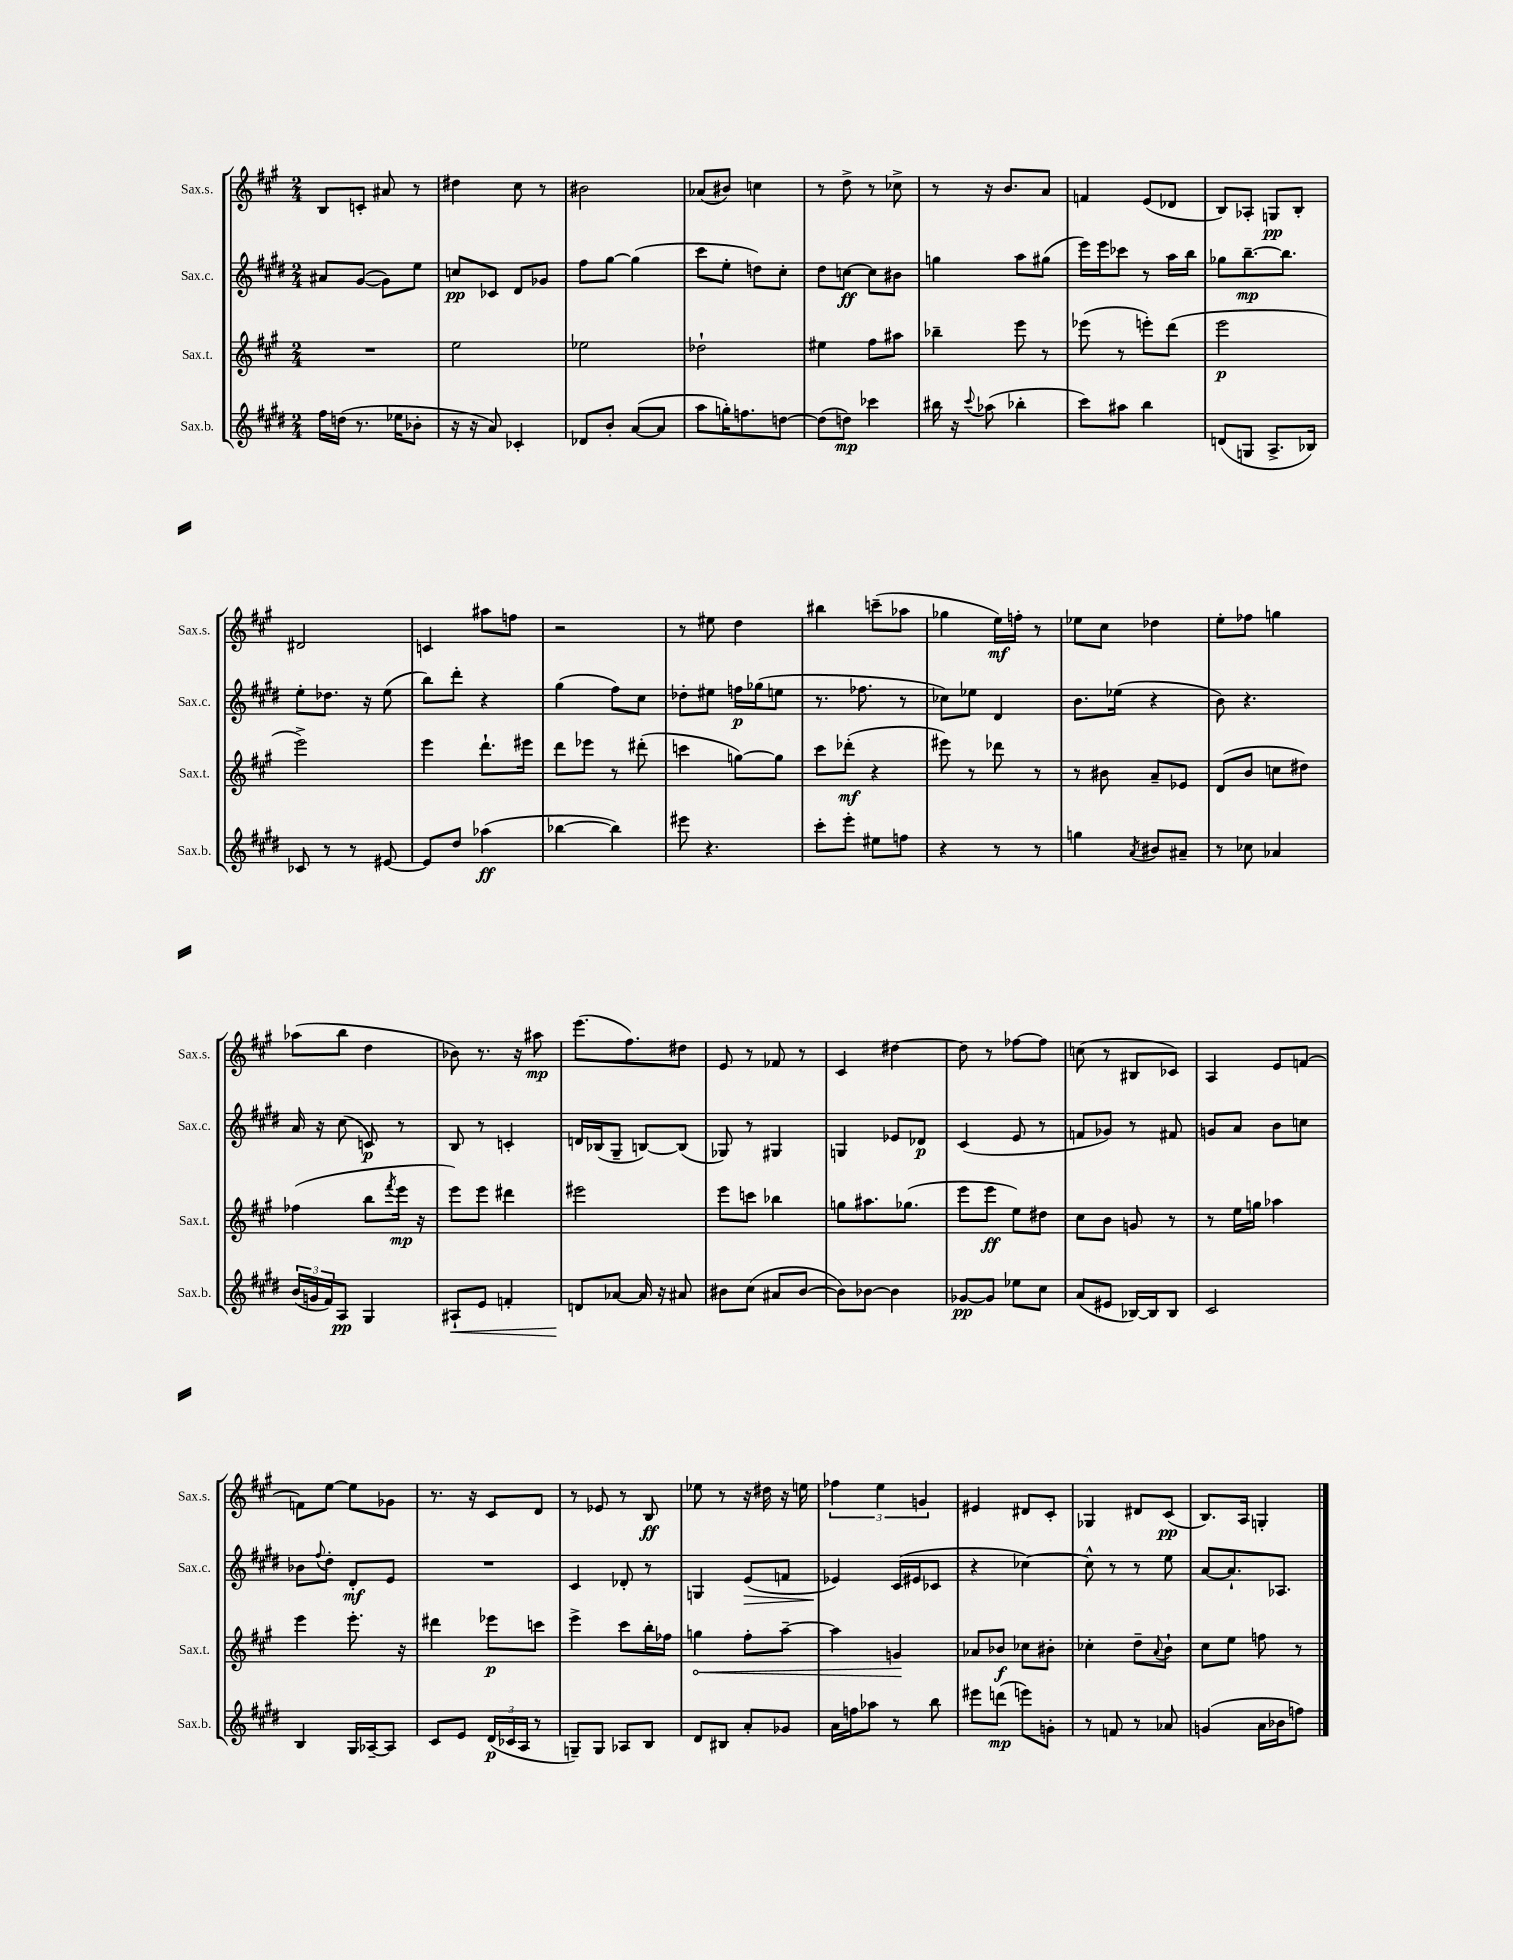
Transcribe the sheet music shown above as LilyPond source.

<<
\new StaffGroup <<
\new Staff = "s0" \with { instrumentName = "Sax.s." shortInstrumentName = "Sax.s." } {
    \clef treble \key a \major \numericTimeSignature \time 2/4
    b8 c'8-. ais'8 r8 |
    dis''4 cis''8 r8 |
    bis'2 |
    aes'8( bis'8) c''4 |
    r8 d''8-> r8 ces''8-> |
    r8 r16 b'8. a'8 |
    f'4 e'8( des'8 |
    b8) aes8-. g8\pp b8-. |
    dis'2 |
    c'4 ais''8 f''8 |
    r2 |
    r8 eis''8 d''4 |
    bis''4 c'''8--( aes''8 |
    ges''4 e''16\mf) f''16-. r8 |
    ees''8 cis''8 des''4 |
    e''8-. fes''8 g''4 |
    aes''8( b''8 d''4 |
    bes'8) r8. r16 ais''8\mp |
    e'''8.( fis''8.) dis''8 |
    e'8 r8 fes'8 r8 |
    cis'4 dis''4~ |
    dis''8 r8 fes''8~ fes''8 |
    c''8( r8 bis8 ces'8) |
    a4 e'8 f'8~ |
    f'8 e''8~ e''8 ges'8 |
    r8. r16 cis'8 d'8 |
    r8 ees'8 r8 b8\ff |
    ees''8 r8 r16 dis''16 r16 e''16 |
    \tuplet 3/2 { fes''4 e''4 g'4 } |
    eis'4 dis'8 cis'8-. |
    ges4 dis'8 cis'8\pp( |
    b8.) a16 g4-. \bar "|." |
}
\new Staff = "s1" \with { instrumentName = "Sax.c." shortInstrumentName = "Sax.c." } {
    \clef treble \key e \major \numericTimeSignature \time 2/4
    ais'8 gis'8~( gis'8) e''8 |
    c''8\pp ces'8 dis'8 ges'8 |
    fis''8 gis''8~ gis''4( |
    cis'''8 e''8-. d''8) cis''8-. |
    dis''8 c''8~\ff c''8 bis'8 |
    g''4 a''8 gis''8( |
    e'''16) e'''16 ces'''8 r8 a''16 b''16 |
    ges''8 b''8.~--\mp b''8. |
    e''8-. des''8. r16 e''8( |
    b''8) dis'''8-. r4 |
    gis''4( fis''8) cis''8 |
    des''8-. eis''8 f''16\p ges''16( e''8 |
    r8. fes''8. r8 |
    ces''8) ees''8 dis'4 |
    b'8. ees''16( r4 |
    b'8) r4. |
    a'16 r16 cis''8( c'8\p) r8 |
    b8 r8 c'4-. |
    d'16 bes16( gis8-- b8~) b8( |
    ges8) r8 gis4 |
    g4 ees'8 des'8\p |
    cis'4( e'8 r8 |
    f'8 ges'8) r8 fis'8 |
    g'8 a'8 b'8 c''8 |
    bes'8 \appoggiatura { fis''8 } dis''8-. dis'8-.\mf e'8 |
    R2 |
    cis'4 des'8-. r8 |
    g4 e'8\>( f'8 |
    ees'4\!) cis'16( eis'16 ces'8 |
    r4 ces''4~) |
    ces''8-^ r8 r8 e''8 |
    a'8~ a'8.-! aes8. \bar "|." |
}
\new Staff = "s2" \with { instrumentName = "Sax.t." shortInstrumentName = "Sax.t." } {
    \clef treble \key a \major \numericTimeSignature \time 2/4
    R2 |
    e''2 |
    ees''2 |
    des''2-! |
    eis''4 fis''8 ais''8 |
    bes''4-- e'''8 r8 |
    ees'''8( r8 e'''8-.) d'''8( |
    e'''2\p |
    e'''2->) |
    e'''4 d'''8.-! eis'''16 |
    d'''8 ees'''8 r8 dis'''8-.( |
    c'''4 g''8~) g''8 |
    cis'''8 des'''8-.\mf( r4 |
    eis'''8) r8 des'''8 r8 |
    r8 bis'8 a'8-- ees'8 |
    d'8( b'8 c''8 dis''8) |
    fes''4( b''8 \acciaccatura { fis'''8 } e'''16\mp r16 |
    e'''8) e'''8 dis'''4 |
    eis'''2 |
    e'''8 c'''8 bes''4 |
    g''8 ais''8. ges''8.( |
    e'''8 e'''8\ff e''8) dis''8 |
    cis''8 b'8 g'8 r8 |
    r8 e''16 g''16 aes''4 |
    e'''4 e'''8.-. r16 |
    dis'''4 ees'''8\p c'''8 |
    e'''4-> cis'''8 b''16-. fes''16 |
    \once \override Hairpin.circled-tip = ##t g''4\< fis''8-. a''8~-- |
    a''4 g'4\! |
    aes'8 bes'8\f ces''8 bis'8-. |
    ces''4-. d''8-- \appoggiatura { a'8 } b'8-! |
    cis''8 e''8 f''8 r8 \bar "|." |
}
\new Staff = "s3" \with { instrumentName = "Sax.b." shortInstrumentName = "Sax.b." } {
    \clef treble \key e \major \numericTimeSignature \time 2/4
    fis''16 d''16( r8. ees''16 bes'8-. |
    r16 r16 a'8) ces'4-. |
    des'8 b'8-. a'8~( a'8 |
    a''8 g''16-.) f''8. d''8~ |
    d''8( d''8\mp) ces'''4 |
    bis''16 r16 \appoggiatura { cis'''8 } aes''8( bes''4-. |
    cis'''8) ais''8 b''4 |
    d'8( g8 a8.-> bes16) |
    ces'8 r8 r8 eis'8~ |
    eis'8 dis''8 aes''4\ff( |
    bes''4~ bes''4) |
    eis'''8 r4. |
    cis'''8-. e'''8-. eis''8 f''8 |
    r4 r8 r8 |
    g''4 \acciaccatura { a'8 } bis'8 ais'8-- |
    r8 ces''8 aes'4 |
    \tuplet 3/2 { b'16( g'16 fis'16) } a8\pp gis4 |
    ais8-!\< e'8 f'4-. |
    d'8\! aes'8~ aes'16 r16 ais'8 |
    bis'8 cis''8( ais'8 bis'8~ |
    bis'8) bes'8~ bes'4 |
    ges'8~\pp ges'8 ees''8 cis''8 |
    a'8( eis'8 bes16~) bes16 bes8 |
    cis'2 |
    b4 gis16 aes16~-- aes8 |
    cis'8 e'8 \tuplet 3/2 { dis'16\p( ces'16 a16 } r8 |
    g8--) g8 aes8 b8 |
    dis'8 bis8 a'8-. ges'8 |
    a'16 f''16 aes''8 r8 b''8 |
    eis'''8 d'''8\mp( e'''8) g'8-. |
    r8 f'8 r8 aes'8 |
    g'4( a'16 bes'16 f''8) \bar "|." |
}
>>
>>
\layout { \context { \Score \remove "Bar_number_engraver" } }
